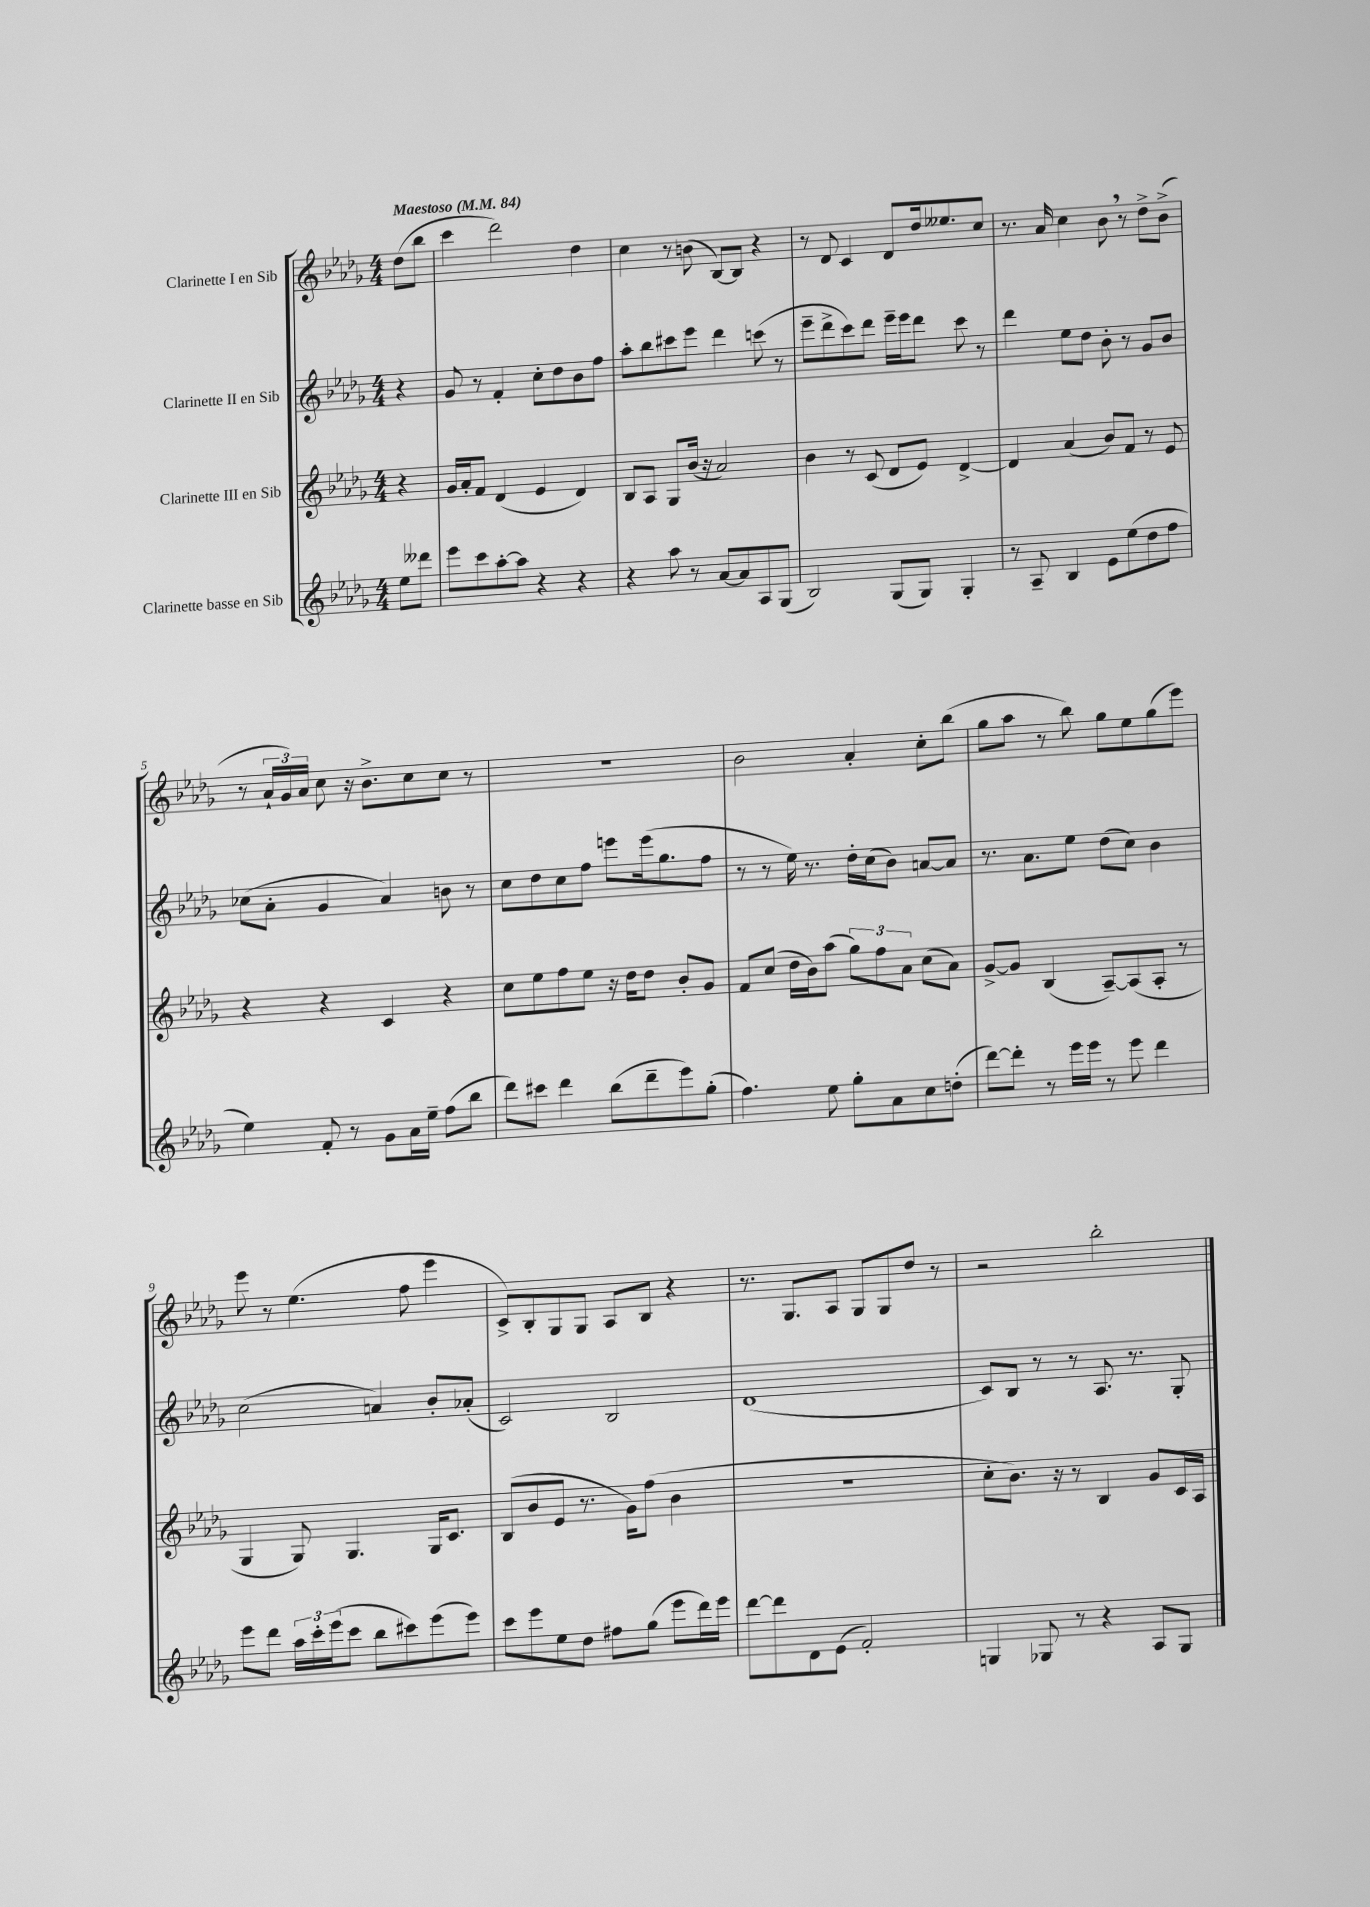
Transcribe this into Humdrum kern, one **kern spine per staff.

**kern	**kern	**kern	**kern
*part4	*part3	*part2	*part1
*staff4	*staff3	*staff2	*staff1
*I"Clarinette basse en Sib	*I"Clarinette III en Sib	*I"Clarinette II en Sib	*I"Clarinette I en Sib
*clefG2	*clefG2	*clefG2	*clefG2
*k[b-e-a-d-g-]	*k[b-e-a-d-g-]	*k[b-e-a-d-g-]	*k[b-e-a-d-g-]
*M4/4	*M4/4	*M4/4	*M4/4
*MM84	*MM84	*MM84	*MM84
=	=	=	=
!	!	!	!LO:TX:a:B:t=Maestoso
8ee-\L	4r	4r	(8dd-\L
8ddd--X\J	.	.	8bb-\J
=1	=1	=1	=1
8eee-\L	16g-/LL	8g-/	4ccc\
.	16a-'/J	.	.
8ccc\	8f/J	8r	.
[8aa-'\	(4d-/	4f'/	2ddd-\)
8aa-\J]	.	.	.
4r	4e-/	8cc'\L	.
.	.	8dd-\	.
4r	4d-/)	8b-\	4dd-\
.	.	8ff\J	.
=2	=2	=2	=2
4r	8B-/L	8aa-'\L	4cc\
.	8A-/J	8bb-\	.
8aa-\	8G-/L	8ccc#X\	8r
8r	(16b-/Jk	8eee-\J	(8bn\
.	16r	.	.
[8a-/L	2a-/)	4ddd-\	[8B-/L)
8a-/]	.	.	8B-/J]
8A-/	.	(8cccn\	4r
(8G-/J	.	8r	.
=3	=3	=3	=3
2B-/)	4b-\	8eee-~\L	8r
.	.	8ddd-^\	8d-/
.	8r	8ccc\)	4c/
.	(8c/	8ddd-\J	.
(8G-/L	8d-/L	16eee-~\LL	8d-/L
.	.	16eee-\J	.
8G-/J)	8e-/J)	8ddd-\J	16dd-/k
.	.	.	8.ee--X/
4G-'/	[4d-^/	8ccc\	.
.	.	8r	8cc/J
=4	=4	=4	=4
8r	4d-/]	4ddd-\	8.r
8A-~/	.	.	.
.	.	.	16a-/
4B-/	(4a-/	8ee-\L	4cc\
.	.	8dd-\J	.
8e-\L	8b-/L)	8b-'\	8b-,\
(8ee-\	8f/J	8r	8r
8dd-\	8r	8g-/L	8dd-^\L
8ff\J	8e-/	8b-/J	(8b-^\J
!!LO:LB:g=z
=5	=5	=5	=5
4ee-\)	4r	(8cc-X\L	8r
.	.	8a-'\J	24a-`/LL
.	.	.	24g-/)
.	.	.	24a-/JJ
8f'/	4r	4g-/	8cc\
8r	.	.	16r
.	.	.	8.b-^\L
8g-\L	4c/	4a-/)	.
16a-\L	.	.	8cc\
16ee-~\JJ	.	.	.
(8ff\L	4r	8bn\	8cc\J
8bb-\J	.	8r	8r
=6	=6	=6	=6
8ddd-\L)	8cc\L	8cc\L	1r
8ccc#X\J	8ee-\	8dd-\	.
4ddd-\	8ff\	8cc\	.
.	8ee-\J	8ff\J	.
(8bb-\L	16r	8eeen\L	.
.	16dd-\KL	.	.
8ddd-~\	8dd-\J	(16eee\k	.
.	.	8.gg-\	.
8eee-\)	8b-'/L	.	.
(8gg-'\J	8g-/J	8ff\J	.
=7	=7	=7	=7
4.ff\)	8f/L	8r	2b-\
.	(8cc/J	8r	.
.	16dd-\LL	16ee-\)	.
.	16b-\J)	8.r	.
8ee-\	(8aa-\J	.	.
8gg-'\L	12gg-\L)	16dd-'\LL	4a-'/
.	.	(16cc\J	.
.	12ff\	.	.
8a-\	.	8b-\J)	.
.	12a-\J	.	.
8cc\	(8cc\L	[8an/L	8cc'\L
(8ddn'\J	8a-\J)	8a/J]	(8bb-\J
=8	=8	=8	=8
[8ddd-\L)	[8g-^/L	8.r	8gg-\L
8ddd-'\J]	8g-/J]	.	8aa-\J
.	.	8.a-\L	.
8r	(4B-/	.	8r
16eee-\LL	.	8ee-\J	8bb-\)
16eee-\JJ	.	.	.
8r	[8A-~/L)	(8dd-\L	8gg-\L
8eee-\	(8A-/]	8cc\J)	8ee-\
4ddd-\	8A-'/J	4b-\	(8gg-\
.	8r	.	8eee-\J)
!!LO:LB:g=z
=9	=9	=9	=9
8eee-\L	4G-/	(2cc\	8eee-\
8ddd-\J	.	.	8r
24aa-\LL	8G-/)	.	(4.ee-\
24ccc'\	.	.	.
(24eee-\J	.	.	.
8ccc\J	4.G-/	.	.
8bb-\L	.	4an/)	.
8ccc#X\)	.	.	8ff\
(8eee-\	16G-/KL	8b-'/L	4eee-\
.	8.c/J	.	.
8eee-\J)	.	(8a-X'/J	.
=10	=10	=10	=10
8ccc\L	(8B-/L	2c/)	8c^/L)
8eee-\	8b-/	.	8B-'/
8ee-\	8e-/J	.	8G-/
8dd-\J	8.r	.	8G-/J
8ff#X\L	.	2B-/	8A-/L
.	16g-\KL)	.	.
(8gg-\J	(8ff\J	.	8B-/J
8eee-\L	4b-\	.	4r
16ddd-\L)	.	.	.
16eee-\JJ	.	.	.
=11	=11	=11	=11
[8ddd-\L	1r	(1d-	8.r
8ddd-\]	.	.	.
.	.	.	8.G-/L
8d-\	.	.	.
(8e-\J	.	.	8A-/J
2f'/)	.	.	8G-/L
.	.	.	8G-/
.	.	.	8dd-/J
.	.	.	8r
=12	=12	=12	=12
4Gn/	8cc'\L	8c/L)	2r
.	8.b-\J)	8B-/J	.
8G-X/	.	8r	.
.	16r	.	.
8r	8r	8r	.
4r	4B-/	8.A-/	2bb-'\
.	.	8.r	.
8A-/L	8g-/L	.	.
8G-/J	16c/L	8G-'/	.
.	16A-/JJ	.	.
==	==	==	==
*-	*-	*-	*-
